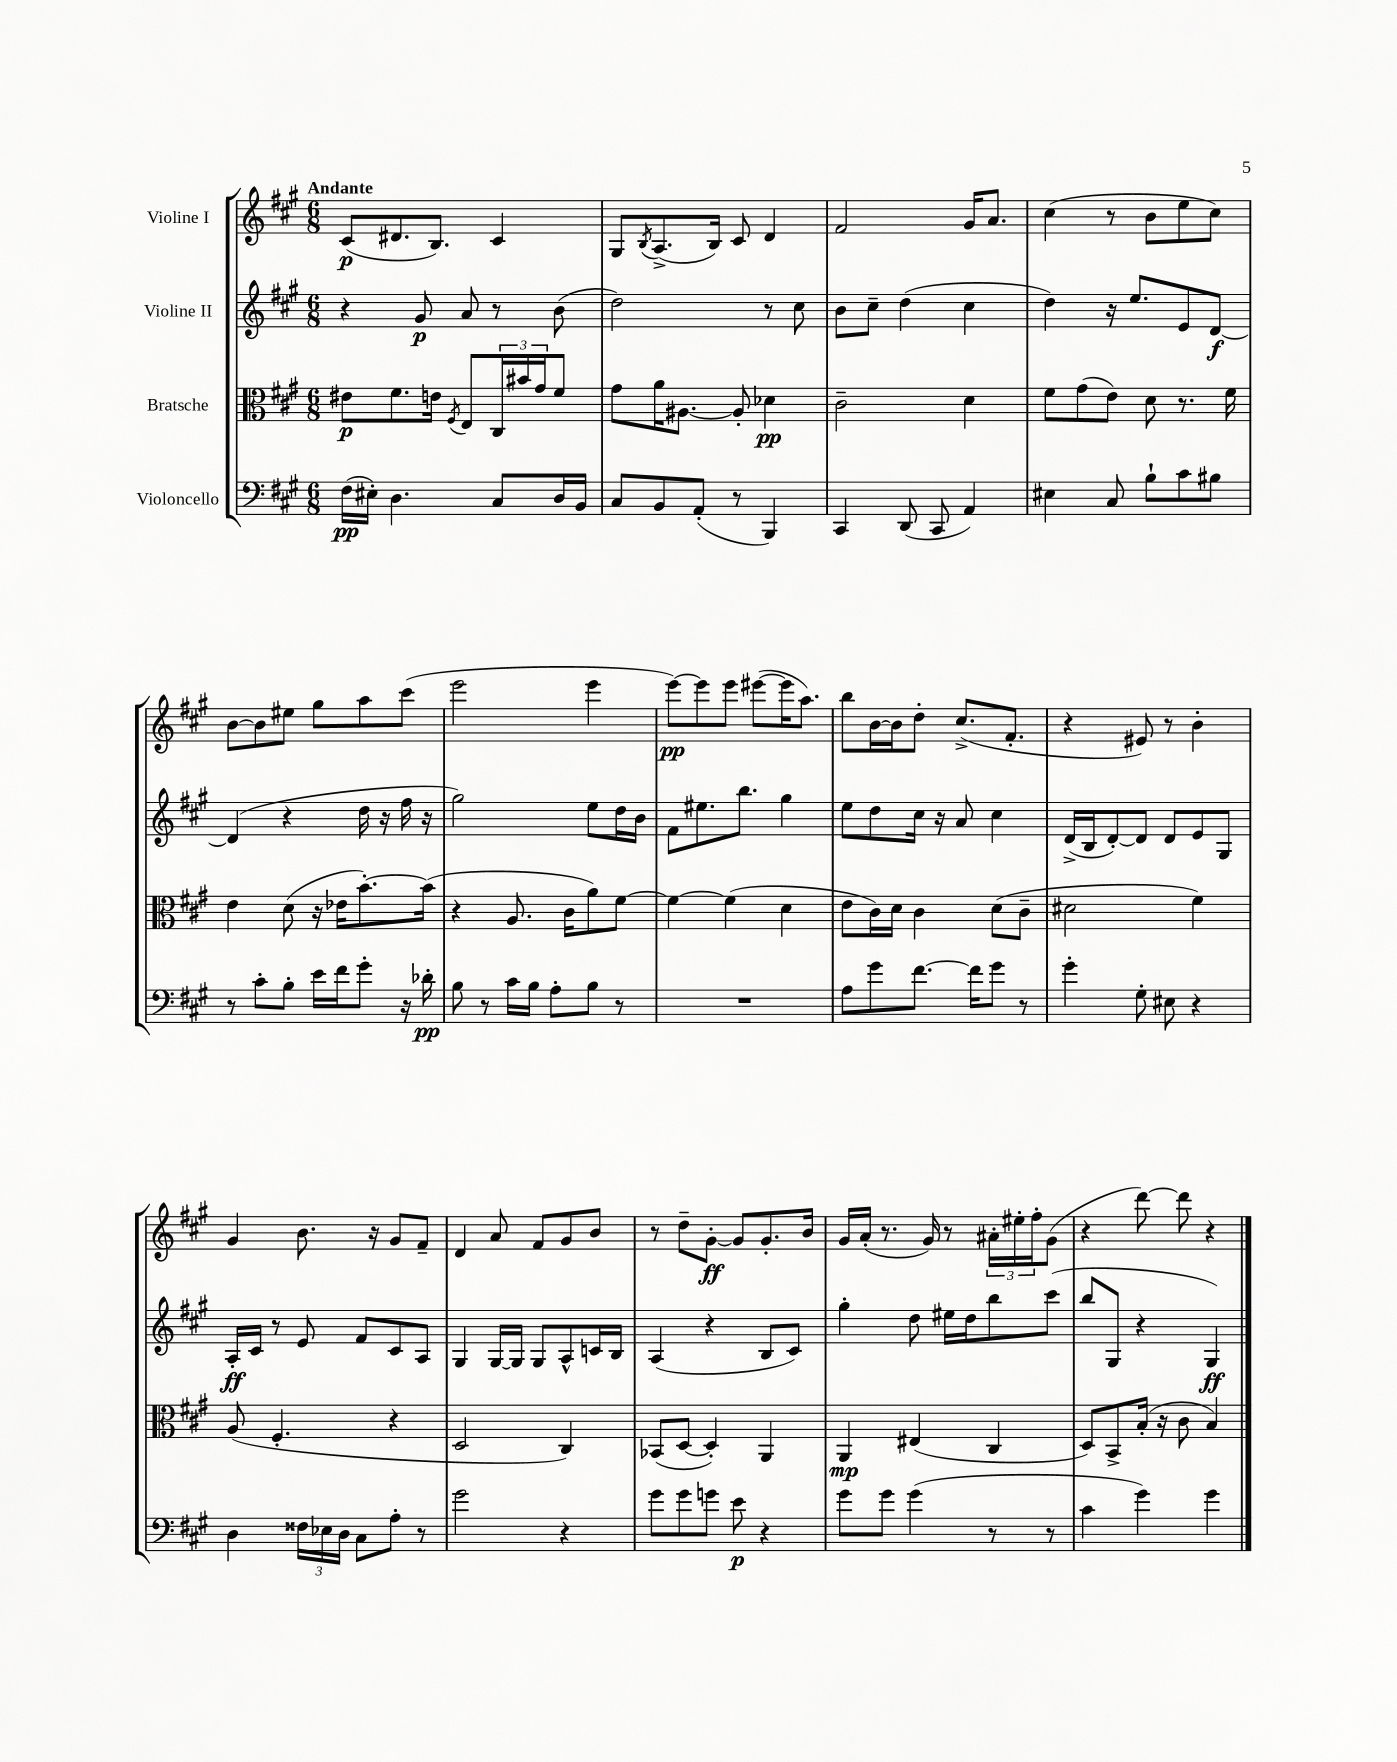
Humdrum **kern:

**kern	**kern	**kern	**kern
*staff4	*staff3	*staff2	*staff1
*clefF4	*clefC3	*clefG2	*clefG2
*k[f#c#g#]	*k[f#c#g#]	*k[f#c#g#]	*k[f#c#g#]
*M6/8	*M6/8	*M6/8	*M6/8
(16F#	8e#	4r	(8c#
16E#')	.	.	.
4.D	8.f#	.	8.d#
.	.	8g#	.
.	16e	.	8.B)
.	8qF#	.	.
.	8E	8a	.
8C#	24C#	8r	4c#
.	24b#	.	.
.	24g#	.	.
16D	8f#	(8b	.
16BB	.	.	.
=	=	=	=
8C#	8g#	2dd)	8G#
.	.	.	8qB
8BB	16a	.	(8.A^
.	[8.A#	.	.
(8AA'	.	.	.
.	.	.	16B)
8r	8A#']	.	8c#
4BBB)	4d-	8r	4d
.	.	8cc#	.
=	=	=	=
4CC#	2c#~	8b	2f#
.	.	8cc#~	.
(8DD	.	(4dd	.
8CC#	.	.	.
4AA)	4d	4cc#	16g#
.	.	.	8.a
=	=	=	=
4E#	8f#	4dd)	(4cc#
.	(8g#	.	.
8C#	8e)	16r	8r
.	.	8.ee	.
8B`	8d	.	8b
8c#	8.r	8e	8ee
8B#	.	[8d	8cc#)
.	16f#	.	.
=	=	=	=
8r	4e	(4d]	[8b
8c#'	.	.	8b]
8B'	(8d	4r	8ee#
16e	16r	.	8gg#
16f#	16e-	.	.
8g#'	[8.b')	16dd	8aa
.	.	16r	.
16r	.	16ff#	(8ccc#
16d-'	(16b]	16r	.
=	=	=	=
8B	4r	2gg#)	2eee
8r	.	.	.
16c#	8.A	.	.
16B	.	.	.
8A'	.	.	.
.	16c#	.	.
8B	8a)	8ee	4eee
8r	[8f#	16dd	.
.	.	16b	.
=	=	=	=
2.r	4f#_	8f#	[8eee)
.	.	8.ee#	8eee]
.	(4f#]	.	8eee
.	.	8.bb	.
.	.	.	([8eee#
.	4d	4gg#	16eee#]
.	.	.	8.aa)
=	=	=	=
8A	8e	8ee	8bb
8g#	16c#)	8dd	[16b
.	16d	.	16b]
[8.f#	4c#	16cc#	8dd'
.	.	16r	.
.	.	8a	(8.cc#^
16f#]	.	.	.
8g#	(8d	4cc#	.
.	.	.	8.f#'
8r	8c#~	.	.
=	=	=	=
4g#'	2d#	(16d^	4r
.	.	16B	.
.	.	[8d')	.
8G#'	.	8d]	8e#)
8E#	.	8d	8r
4r	4f#)	8e	4b'
.	.	8G#	.
=	=	=	=
4D	(8A	16A'	4g#
.	.	16c#	.
.	4.F#'	8r	.
24F##	.	8e	8.b
24E-	.	.	.
24D	.	.	.
8C#	.	8f#	.
.	.	.	16r
8A'	4r	8c#	8g#
8r	.	8A	8f#~
=	=	=	=
2g#	2D	4G#	4d
.	.	[16G#	8a
.	.	16G#]	.
.	.	8G#	8f#
4r	4C#)	8A^^	8g#
.	.	16c	8b
.	.	16B	.
=	=	=	=
8g#	(8BB-	(4A	8r
8g#	[8D	.	8dd~
8g	4D'])	4r	[8g#'
8e	.	.	8g#]
4r	4AA	8B	8.g#'
.	.	8c#)	.
.	.	.	16b
=	=	=	=
8g#	4AA	4gg#'	16g#
.	.	.	(16a'
8g#	.	.	8.r
(4g#	(4E#	8dd	.
.	.	.	16g#)
.	.	16ee#	8r
.	.	16dd	.
8r	4C#	8bb	24a#'
.	.	.	24ee#'
.	.	.	24ff#'
8r	.	(8ccc#	(8g#
=	=	=	=
4c#	8D)	8bb	4r
.	8BB^	8G#	.
4g#)	(16B'	4r	[8ddd)
.	16r	.	.
.	8c#	.	8ddd]
4g#	4B)	4G#)	4r
==	==	==	==
*-	*-	*-	*-
